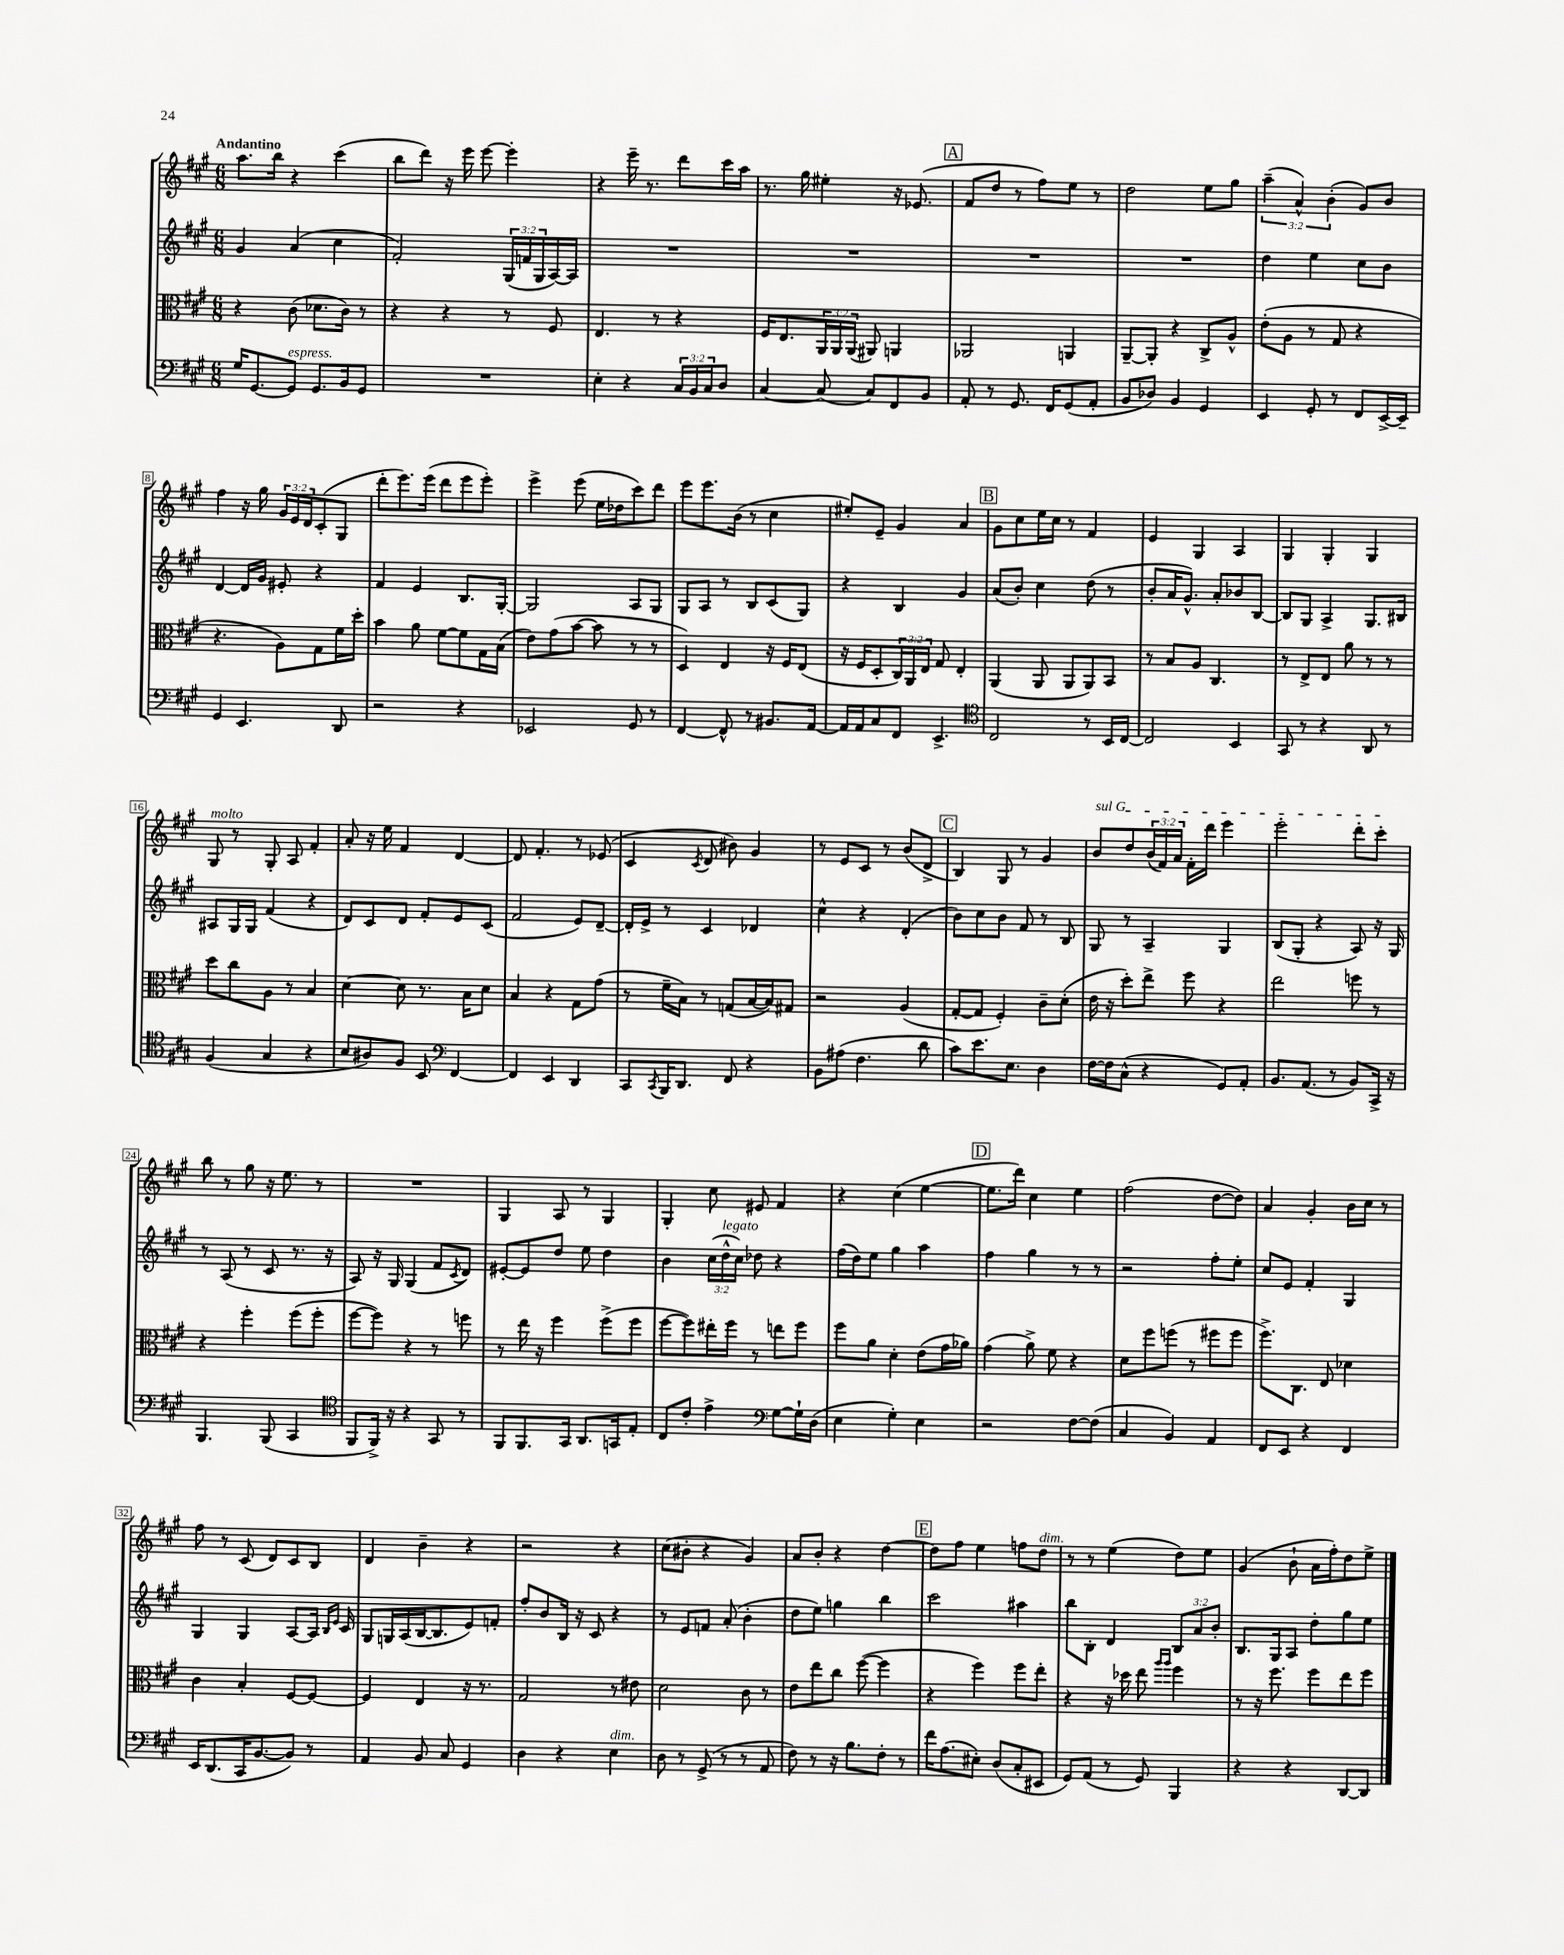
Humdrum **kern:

**kern	**kern	**kern	**kern
*staff4	*staff3	*staff2	*staff1
*clefF4	*clefC3	*clefG2	*clefG2
*k[f#c#g#]	*k[f#c#g#]	*k[f#c#g#]	*k[f#c#g#]
*M6/8	*M6/8	*M6/8	*M6/8
16G#	4r	4g#	8.aa
[8.GG#	.	.	.
.	.	.	16bb
8GG#]	(8c#	(4a	4r
8.GG#	8.d-	.	.
.	.	4cc#	(4ccc#
16BB	16c#)	.	.
8GG#	8r	.	.
=	=	=	=
2.r	4r	2f#')	8bb
.	.	.	8ddd)
.	4r	.	16r
.	.	.	16eee
.	.	.	[8eee
.	8r	(24G#	4eee']
.	.	24f	.
.	.	24G#	.
.	8F#	[16A)	.
.	.	16A]	.
=	=	=	=
4E'	4.E	2.r	4r
4r	.	.	16eee~
.	.	.	8.r
.	8r	.	.
24C#	4r	.	8ddd
24BB	.	.	.
24C#	.	.	.
8D	.	.	16ccc#
.	.	.	16aa
=	=	=	=
[4C#	16F#	2.r	8.r
.	8.E	.	.
.	.	.	16gg#
(8C#]	24AA	.	4ee#'
.	24AA	.	.
.	(24AA	.	.
8C#)	8AA#)	.	.
8FF#	4AA	.	16r
.	.	.	(8.e-
8BB	.	.	.
=	=	=	=
8AA'	2AA-	2.r	8f#
8r	.	.	8dd
8.GG#	.	.	8r
.	.	.	8ff#)
16FF#	.	.	.
(8GG#	4AA	.	8ee
8AA'	.	.	8r
=	=	=	=
8BB	[8AA~	2.r	2dd
8D-)	8AA']	.	.
4BB	4r	.	.
4GG#	8C#^	.	8ee
.	8A^^	.	8gg#
=	=	=	=
4EE	(8e'	4dd	(6aa~
.	8A	.	.
.	.	.	6a^^)
8GG#'	8r	4ee	.
.	.	.	(6b'
8r	8G#	.	.
8FF#	4r	8cc#	8g#)
[16EE^	.	8b	8b
16EE~]	.	.	.
=	=	=	=
4GG#	4.r	[4d	4ff#
4.EE	.	16d]	16r
.	.	16g#	16gg#
.	8A)	8e#'	24g#
.	.	.	24e
.	.	.	24d
.	8G#	4r	(8c#'
8DD	16f#	.	8G#
.	16dd'	.	.
=	=	=	=
2r	4b	4f#	8ddd'
.	.	.	8.eee)
.	8a	4e	.
.	.	.	(16eee
.	[8f#	.	8ddd
4r	8f#]	8.B	8eee
.	16G#	.	8eee')
.	(16B	[16G#'	.
=	=	=	=
2EE-	8e)	2G#]	4eee^
.	(8g#	.	.
.	[8b	.	(8eee
.	8b]	.	16ee
.	.	.	16dd-
8GG#	8r	8A	8ccc#)
8r	8r	8G#	8ddd
=	=	=	=
[4FF#	4D)	8G#	8eee
.	.	8A	8.eee
8FF#^^]	4E	8r	.
.	.	.	(16b
8r	.	8B	8r
8.BB#	16r	(8c#	4cc#
.	16F#	.	.
.	(8E	8G#)	.
[16AA	.	.	.
=	=	=	=
16AA]	16r	4r	8ee#')
16AA	16F#	.	.
8C#	8D'	.	8e~
8FF#	24C#)	4B	4g#
.	24AA	.	.
.	24E	.	.
4.EE^	8G#	.	.
.	4E'	4g#	4a
=	=	=	=
*clefC4	*	*	*
2C#	(4AA	(8a	8g#
.	.	8b')	8cc#
.	8AA	4cc#	16ee
.	.	.	16cc#
.	8AA	.	8r
8r	8AA)	(8dd	4f#
16BB	8BB	8r	.
[16C#	.	.	.
=	=	=	=
2C#]	8r	8b'	4e
.	8B	16a	.
.	.	8.g#^^)	.
.	8A	.	4G#
.	4.C#	8a'	.
4BB	.	8b-	4A
.	.	[8B	.
=	=	=	=
8GG#	8r	8B]	4G#
8r	8E^	8G#	.
4r	8E	4A^	4G#'
.	8a	.	.
8AA	8r	8.G#	4G#
8r	8r	.	.
.	.	16B#	.
=	=	=	=
(4F#	8dd	8A#	8G#
.	8cc#	16G#	8r
.	.	16G#	.
4G#	8A	(4f#	8G#'
.	8r	.	8A
4r	4B	4r	4f#'
=	=	=	=
8B	[4d	8d)	8a'
8A#)	.	8c#	16r
.	.	.	16ee
8F#	8d]	8d	4f#
8BB	8.r	8f#'	.
*clefF4	*	*	*
[4FF#	.	8e	[4d
.	16B	.	.
.	8d	(8c#	.
=	=	=	=
4FF#]	4B	2f#	8d]
.	.	.	4.f#'
4EE	4r	.	.
4DD	8G#	8e)	8r
.	(8g#	[8d~	(8e-
=	=	=	=
8CC#	8r	16d']	4c#
.	.	16e^	.
8qCC#	.	.	.
16BBB	16f#~	8r	.
8.DD	16B)	.	.
.	.	.	8qc#
.	8r	4c#	8d
8FF#	(8G	.	8b#)
4r	[16B	4d-	4g#
.	16B])	.	.
.	8G#	.	.
=	=	=	=
8BB	2r	4cc#^^	8r
(8A#	.	.	8e
4.F#	.	4r	8c#
.	.	.	8r
.	(4A	(4d'	(8b
8d	.	.	8d^
=	=	=	=
8c#)	[8G#'	8b)	4B)
8.e	8G#]	8cc#	.
.	4F#')	8b	8G#
8.E	.	.	.
.	.	8f#	8r
4D	8c#~	8r	4g#
.	(8d'	8B	.
=	=	=	=
[16F#	16e	8G#	8b
16F#]	16r	.	.
(8C#^^	8dd')	8r	8dd
4r	8ee^	4A~	(24b
.	.	.	24f#)
.	.	.	24a
.	8ff#	.	16f#'
.	.	.	16ddd
8GG#)	4r	4G#	4eee
8AA'	.	.	.
=	=	=	=
8.BB	2ee	(8B	2eee'
.	.	8G#'	.
(8.AA	.	.	.
.	.	4r	.
8r	.	.	.
8BB)	8ff	8A)	8ddd'
16CC#^	8r	16r	8ccc#'
16r	.	16G#	.
=	=	=	=
4.BBB	4r	8r	8bb
.	.	(8A	8r
.	4ff#'	8r	8gg#
(8BBB	.	8c#	16r
.	.	.	8.ee
4CC#	(8ff#	8.r	.
.	8ff#'	.	8r
.	.	16r	.
=	=	=	=
*clefC4	*	*	*
8FF#	[8ff#	8A)	2.r
16FF#^)	8ff#])	16r	.
16r	.	16G#	.
4r	4r	(4G#	.
8GG#	8r	8f#	.
.	.	8qc#	.
8r	8ff	8d)	.
=	=	=	=
8FF#	8r	[8e#'	4G#
8.FF#	16ee	8e#]	.
.	16r	.	.
.	4ff#	8dd	8A
16GG#	.	.	.
8.AA	.	8ee	8r
.	(8ff#^	4dd	4G#
16GG	.	.	.
8E'	8ff#	.	.
=	=	=	=
8C#	[8ff#	4b	4G#'
8c#'	8ff#])	.	.
4e^	16ee#'	(24cc#	8cc#
.	.	24dd^^	.
.	16ff#	.	.
.	.	24cc#)	.
.	8r	8dd-	8e#
*clefF4	*	*	*
[8G#	8ee	4r	4f#
16G#`]	8ff#	.	.
(16D	.	.	.
=	=	=	=
4E	8ff#	(16ff#	4r
.	.	16dd)	.
.	8a	8ee	.
4G#')	4d'	4gg#	(4cc#
4E	(8e	4aa	[4ee
.	16g#	.	.
.	16a-)	.	.
=	=	=	=
2r	(4g#	4ff#	8.ee]
.	.	.	16ddd)
.	8a^)	4gg#	4cc#
.	8f#	.	.
[8F#	4r	8r	4ee
(8F#]	.	8r	.
=	=	=	=
4C#	8d	2r	(2ff#
.	8ff#	.	.
4BB)	(8ff	.	.
.	8r	.	.
4AA	8ff#	8ff#'	[8dd
.	8ff#	8ee'	8dd])
=	=	=	=
8FF#	8.ff#^)	8cc#	4a
8EE	.	8e	.
.	8.C#	.	.
4r	.	4f#'	4g#'
.	8E	.	.
4FF#	4d-	4G#	16b
.	.	.	16cc#
.	.	.	8r
=	=	=	=
16EE	4c#	4G#	8ff#
(8.DD	.	.	.
.	.	.	8r
16CC#	4B'	4G#	(8c#
[8.BB	.	.	.
.	.	.	8d)
8BB])	[8F#	[8A	8c#
8r	8F#_	16A]	8B
.	.	16qqB	.
.	.	16qqe	.
.	.	16c#	.
=	=	=	=
4AA	4F#]	8G#	4d
.	.	16G	.
.	.	(16A	.
8BB	4E	[16B	4b~
.	.	8.B]	.
8C#	.	.	.
4GG#	16r	8e)	4r
.	8.r	.	.
.	.	8f'	.
=	=	=	=
4D	2G#	8ff#'	2r
.	.	8b	.
4r	.	16B	.
.	.	16r	.
.	.	8c#	.
4E	8r	4r	4r
.	8e#	.	.
=	=	=	=
8D	2d	8r	(8cc#
8r	.	8e	8b#'
(8GG#^	.	8f	4r
8r	.	(8a'	.
8r	8c#	4b'	4g#)
8AA	8r	.	.
=	=	=	=
8F#)	8e	8dd	8a
8r	8ee	8ee)	8b'
16r	8cc#	4gg	4r
8.B	.	.	.
.	([8ff#	.	.
8F#'	4ff#]	4bb	[4dd
8r	.	.	.
=	=	=	=
16f#	4r	2ccc#	8dd]
(8.A	.	.	.
.	.	.	8ff#
8E#')	4ff#)	.	4ee
(8D	.	.	.
8C#'	8ff#	4aa#	8ff
8EE#	8ee'	.	8dd
=	=	=	=
8GG#)	4r	8bb	8r
(8AA	.	8B'	8r
8r	16r	4d	(4ee
.	16dd-	.	.
8GG#)	8ee	.	.
.	16qqaa	.	.
.	16qqaa	.	.
4BBB	4ff#	12B	8dd)
.	.	12a	.
.	.	.	8ee
.	.	12b'	.
=	=	=	=
4r	8r	8.B	(4g#
.	16r	.	.
.	8.ff#	16G#	.
4r	.	8A	8b`
.	8ff#	8dd'	16a
.	.	.	16ff#')
[8DD	8ee	8gg#	8dd
8DD]	8ff#	8ee	8ee^
==	==	==	==
*-	*-	*-	*-
